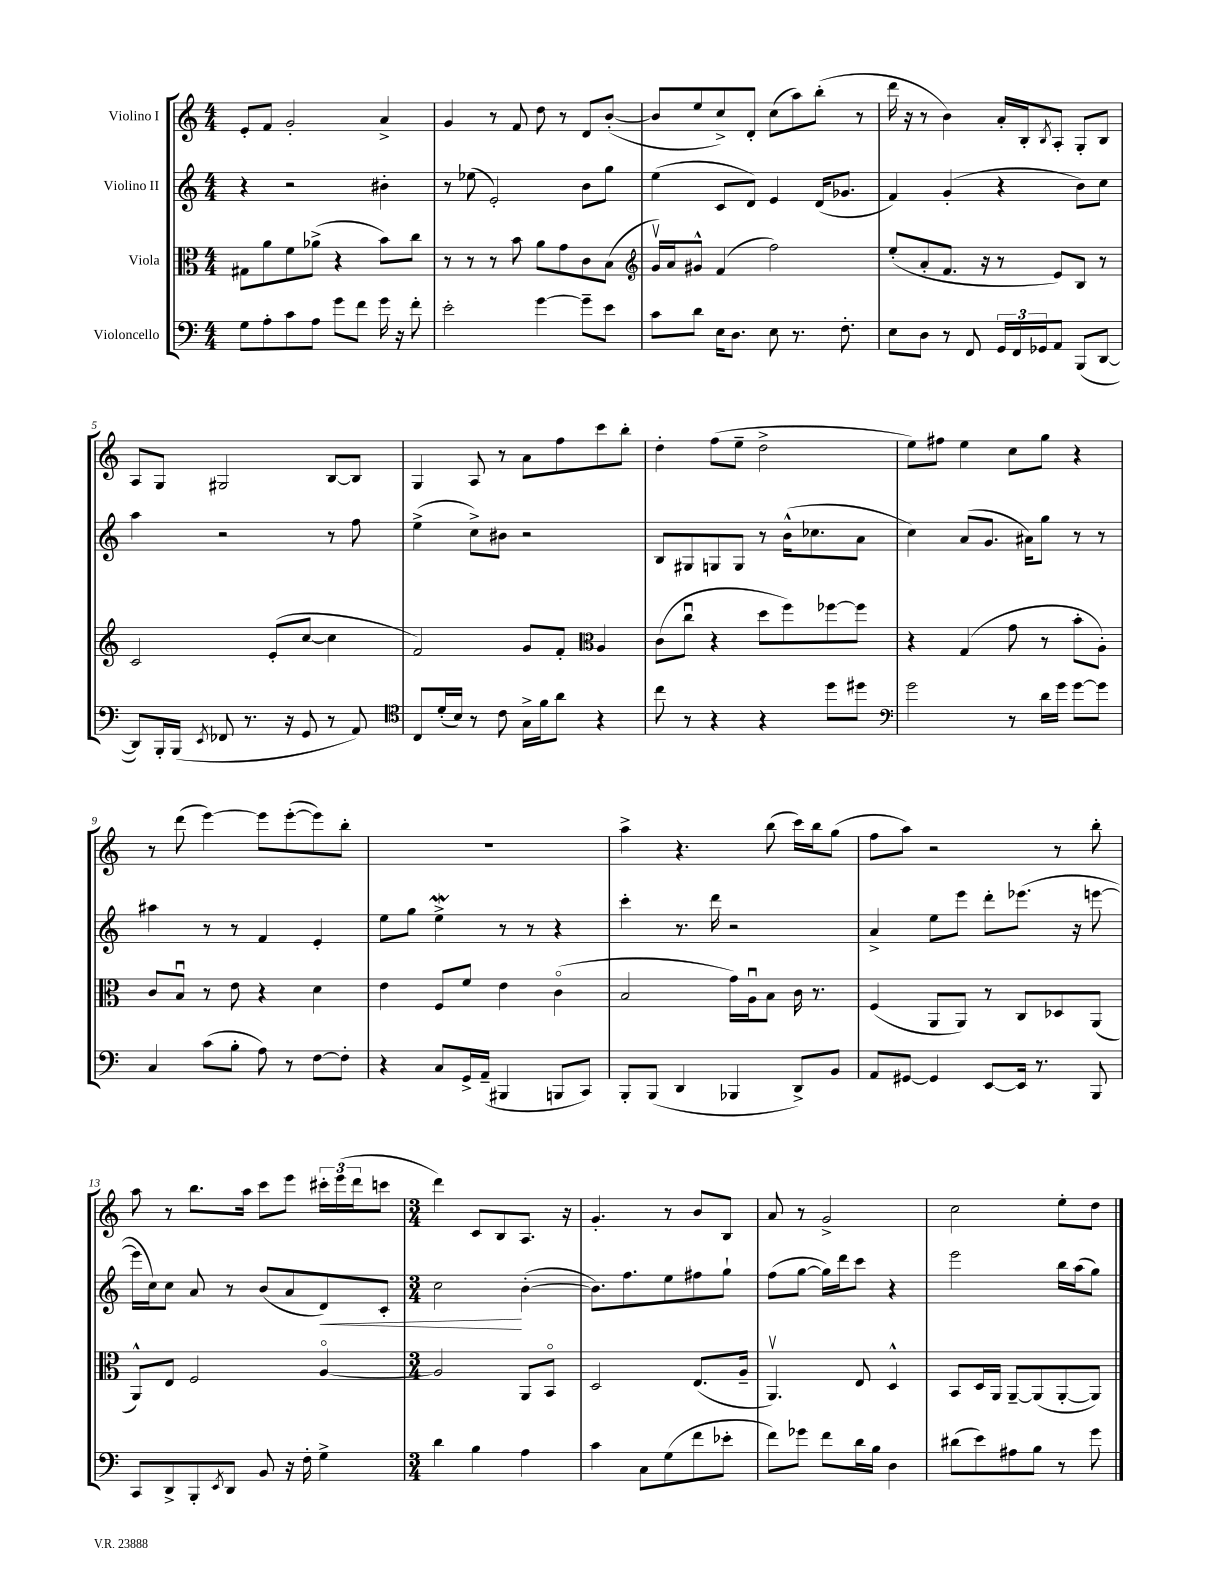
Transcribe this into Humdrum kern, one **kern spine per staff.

**kern	**kern	**kern	**kern
*staff4	*staff3	*staff2	*staff1
*clefF4	*clefC3	*clefG2	*clefG2
*k[]	*k[]	*k[]	*k[]
*M4/4	*M4/4	*M4/4	*M4/4
8G\L	8G#\L	4r	8e'/L
8A'\	8a\	.	8f/J
8c\	8f\	2r	2g'/
8A\J	(8a-^\J	.	.
8g\L	4r	.	.
8f\J	.	.	.
16g\	8b\L)	4b#'\	4a^/
16r	.	.	.
8f'\	8cc\J	.	.
=	=	=	=
2e'\	8r	8r	4g/
.	8r	(8ee-\	.
.	8r	2e'/)	8r
.	8b\	.	8f/
[4g\	8a\L	.	8dd\
.	8g\	.	8r
8g~\]L	8c\	8b\L	8d/L
8e\J	(8B\J	8gg\J	([8b'/J
=	=	=	=
*	*clefG2	*	*
8c\L	16gv/LL)	(4ee\	8b/]L
.	16a/J	.	.
8d\J	8g#^^/J	.	8ee/
16E\LK	(4f/	8c/L	8cc^/)
8.D\J	.	.	.
.	.	8d/J)	8d'/J
8E\	2ff\)	4e/	(8cc\L
8.r	.	.	8aa\)
.	.	(16d/LK	(8bb'\J
8.F'\	.	8.g-/J	.
.	.	.	8r
=	=	=	=
8E\L	(8ee'/L	4f/)	16ddd\
.	.	.	16r
8D\J	8a'/	.	8r
8r	8.f/J	(4g'/	4b\)
8FF/	.	.	.
.	16r	.	.
24GG/LL	8r	4r	16a'/LL
24FF/	.	.	.
.	.	.	16B'/J
24GG-/J	.	.	.
.	.	.	8qB/
8AA/J	8e/L)	.	8A'/J
(8BBB/L	8B/J	8b\L)	8G'/L
[8DD/J	8r	8cc\J	8B/J
=	=	=	=
8DD/]L)	2c/	4aa\	8A/L
16BBB'/L	.	.	8G/J
(16BBB/JJ	.	.	.
8qEE/	.	.	.
8FF-/	.	2r	2G#/
8.r	.	.	.
.	(8e'/L	.	.
16r	.	.	.
8GG/	[8cc/J	.	.
8r	4cc\]	8r	[8B/L
8AA/)	.	8ff\	8B/]J
=	=	=	=
*clefC4	*	*	*
8C/L	2f/)	(4ee^\	4G/
(16d'/L	.	.	.
16B/JJ)	.	.	.
8r	.	8cc^\L)	8A/
8c\	.	8b#\J	8r
16G^\LL	8g/L	2r	8a\L
16f\J	.	.	.
8a\J	8f'/J	.	8ff\
*	*clefC3	*	*
4r	4A/	.	8ccc\
.	.	.	8bb'\J
=	=	=	=
8cc\	(8c\L	8B/L	4dd'\
8r	8ccu\J	8G#/	.
4r	4r	8G/	(8ff\L
.	.	8G/J	8ee~\J
4r	8dd\L	8r	2dd^\
.	8ff\)	(16b^^\LK	.
.	.	8.cc-\	.
8dd\L	[8ff-\	.	.
8dd#\J	8ff-\]J	8a\J	.
=	=	=	=
*clefF4	*	*	*
2g\	4r	4cc\)	8ee\L)
.	.	.	8ff#\J
.	(4G/	(8a/L	4ee\
.	.	8.g/J	.
8r	8g\	.	8cc\L
.	.	16a#\LK)	.
16d\LL	8r	8gg\J	8gg\J
16g\JJ	.	.	.
[8g\L	8b'\L	8r	4r
8g\]J	8A'\J)	8r	.
=	=	=	=
4C/	8c/L	4aa#\	8r
.	8Bu/J	.	(8ddd\
(8c\L	8r	8r	[4eee\)
8B'\J	8e\	8r	.
8A\)	4r	4f/	8eee\]L
8r	.	.	([8eee'\
[8F\L	4d\	4e'/	8eee\])
8F'\]J	.	.	8bb'\J
=	=	=	=
4r	4e\	8ee\L	1r
.	.	8gg\J	.
8C/L	8F/L	4ee^\	.
16GG^/L	8f/J	.	.
(16AA~/JJ	.	.	.
4BBB#/	4e\	8r	.
.	.	8r	.
8BBB/L	(4co\	4r	.
8CC/J)	.	.	.
=	=	=	=
8BBB'/L	2B/	4ccc'\	4aa^\
(8BBB/J	.	.	.
4DD/	.	8.r	4.r
.	.	16ddd\	.
4BBB-/	16g\LL)	2r	.
.	16Au\J	.	.
.	8B\J	.	(8bb\
8DD^/L)	16c\	.	16ccc\LL)
.	8.r	.	16bb\J
8BB/J	.	.	(8gg\J
=	=	=	=
8AA/L	(4F/	4a^/	8ff\L
[8GG#/J	.	.	8aa\J)
4GG#/]	8AA/L	8ee\L	2r
.	8AA/J)	8eee\J	.
[8EE/L	8r	8ddd'\L	.
16EE/]Jk	8C/L	(8.eee-\J	.
8.r	.	.	.
.	8D-/	.	8r
.	.	16r	.
8BBB/	(8AA/J	[8eee\	8bb'\
=	=	=	=
8CC/L	8AA^^/L)	16eee\]LL	8aa\
.	.	16cc\J)	.
8DD^/	8E/J	8cc\J	8r
8BBB'/	2F/	8a/	8.bb\L
8qEE/	.	.	.
8DD/J	.	8r	.
.	.	.	16aa\Jk
8BB/	.	(8b/L	8ccc\L
16r	.	8a/	8eee\J
16F'\	.	.	.
4G^\	[4Ao/	8d/)	24ccc#'\LL
.	.	.	(24eee\
.	.	.	24ddd\J
.	.	8c'/J	8ccc\J
=	=	=	=
*M3/4	*M3/4	*M3/4	*M3/4
4d\	2A/]	2cc\	4ddd\)
4B\	.	.	8c/L
.	.	.	8B/
4A\	8AA/L	([4b'\	8.A/J
.	8BBo/J	.	.
.	.	.	16r
=	=	=	=
4c\	2D/	8.b\]L)	4.g'/
.	.	8.ff\	.
8C\L	.	.	.
(8G\	.	8ee\	8r
8f\	(8.E/L	8ff#\	8b/L
8e-'\J	.	8gg`\J	8B/J
.	16A~/Jk	.	.
=	=	=	=
8f\L)	4.AAv/)	(8ff\L	8a/
8g-\J	.	[8gg\J	8r
8f\L	.	16gg\]LL)	2g^/
.	.	16ddd\J	.
16d\L	8E/	8ccc\J	.
16B\JJ	.	.	.
4D\	4D^^/	4r	.
=	=	=	=
(8d#\L	8BB/L	2eee\	2cc\
8e\)	16D/L	.	.
.	16AA/JJ	.	.
8A#\	[8AA~/L	.	.
8B\J	(8AA/]	.	.
8r	[8AA'/	16bb\LL	8ee'\L
.	.	(16aa\J	.
8g\	8AA/]J)	8gg\J)	8dd\J
==	==	==	==
*-	*-	*-	*-
